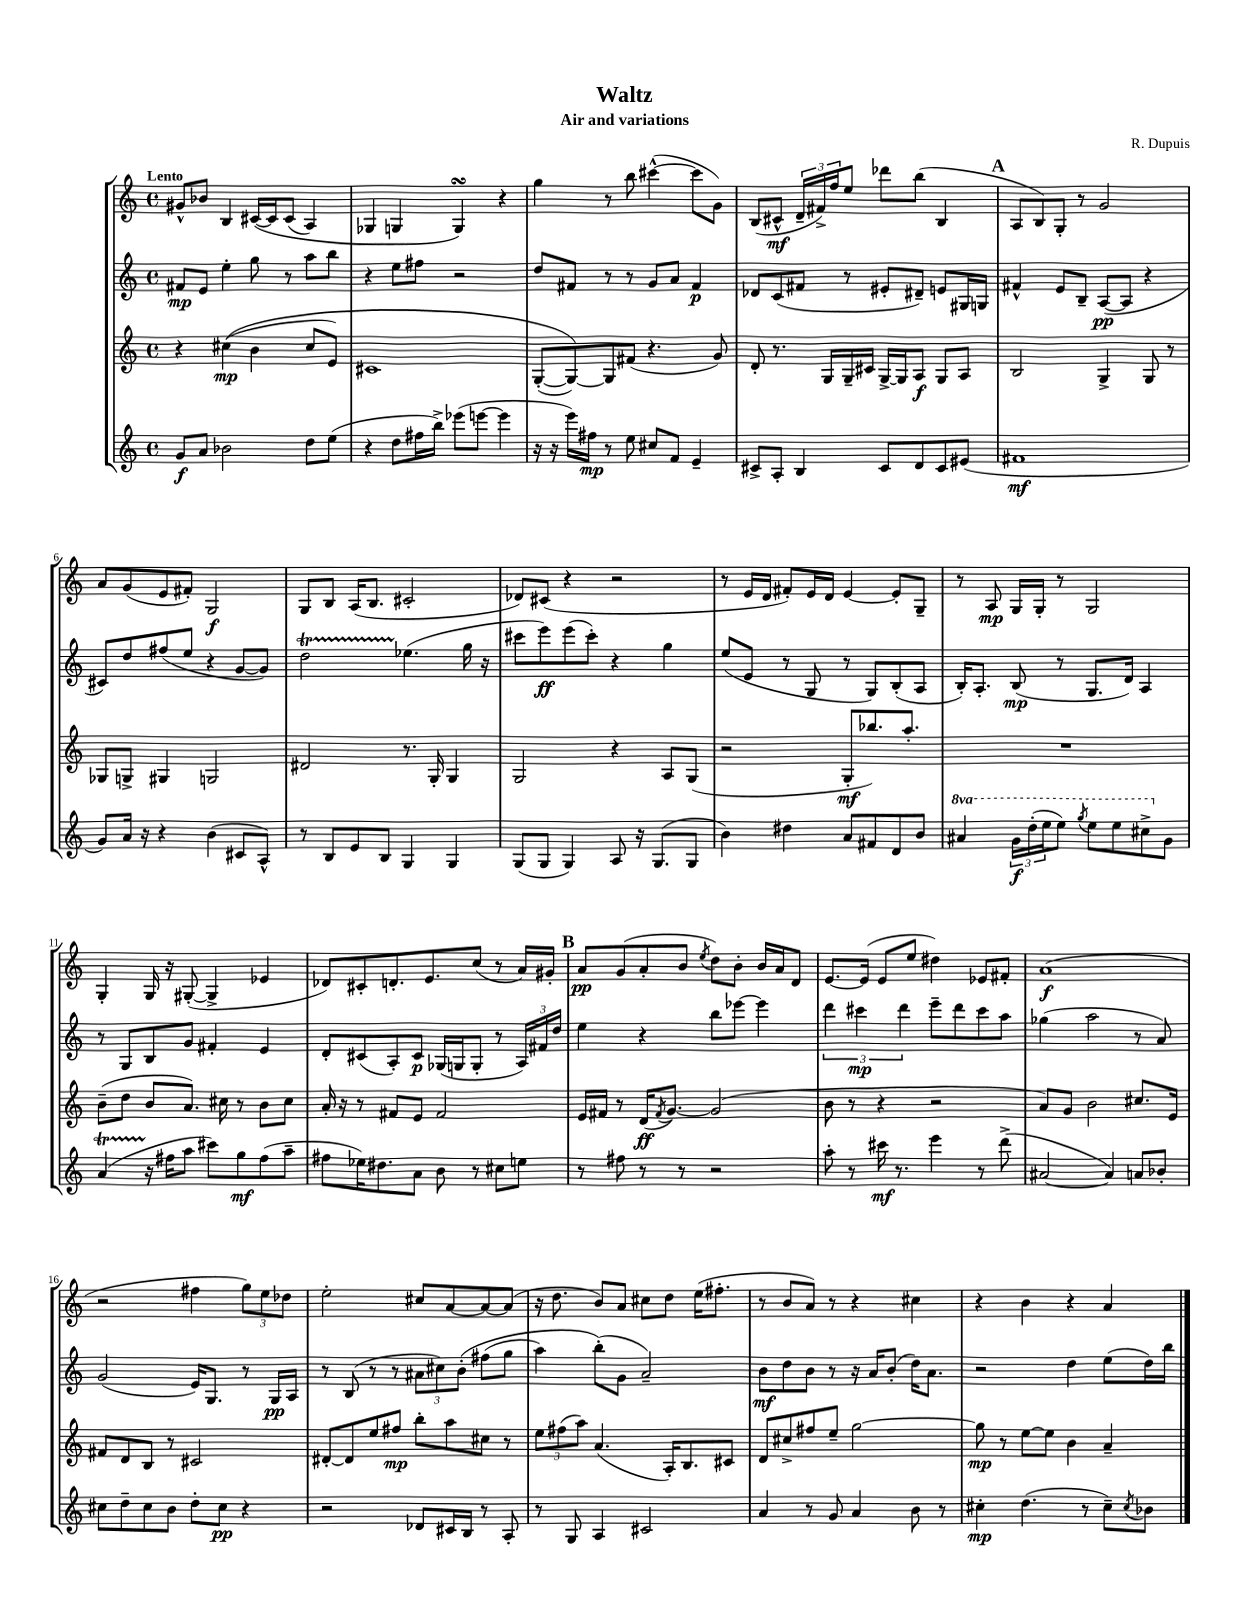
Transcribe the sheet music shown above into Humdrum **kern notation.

**kern	**kern	**kern	**kern
*staff4	*staff3	*staff2	*staff1
*clefG2	*clefG2	*clefG2	*clefG2
*k[]	*k[]	*k[]	*k[]
*M4/4	*M4/4	*M4/4	*M4/4
*met(c)	*met(c)	*met(c)	*met(c)
8g	4r	8f#	8g#^^
8a	.	8e	8b-
2b-	&((4cc#	4ee'	4B
.	4b	8gg	&([16c#
.	.	.	16c#]
.	.	8r	(8c#
8dd	8cc#	8aa	4A)
(8ee	8e)	8bb	.
=	=	=	=
4r	1c#	4r	4G-
8dd	.	8ee	4G
16ff#	.	8ff#	.
16bb^)	.	.	.
(8eee-	.	2r	4G&)
[8eee	.	.	.
4eee]	.	.	4r
=	=	=	=
16r	([8G'	8dd	4gg
16r	.	.	.
16eee)	8G_)&)	8f#	.
16ff#	.	.	.
8r	8G]	8r	8r
8ee	(8f#	8r	8bb
8cc#	4.r	8g	([4ccc#^^
8f	.	8a	.
4e~	.	4f#	8ccc#]
.	8g)	.	8g)
=	=	=	=
8c#^	8d'	8d-	(8B
8A'	8.r	(8c	8c#^^
4B	.	8f#	24d~
.	.	.	24f#^)
.	16G	.	.
.	.	.	24ff
.	16G~	8r	8ee
.	16c#	.	.
8c#	[16G^	8e#'	8ddd-
.	16G]	.	.
8d	8A	8d#~)	(8bb
8c#	8G	8e	4B
(8e#	8A	16G#	.
.	.	16G	.
=	=	=	=
1f#	2B	4f#^^	8A
.	.	.	8B)
.	.	8e	8G'
.	.	8B~	8r
.	4G^	([8A	2g
.	.	8A]	.
.	8G	4r	.
.	8r	.	.
=	=	=	=
8g)	8G-	8c#)	8a
16a	8G^	8dd	(8g
16r	.	.	.
4r	4G#	(8ff#	8e
.	.	8ee	8f#')
(4b	2G	4r	2G
8c#	.	[8g	.
8A^^)	.	8g])	.
=	=	=	=
8r	2d#	2dd	8G
8B	.	.	8B
8e	.	.	(16A
.	.	.	8.B
8B	.	.	.
4G	8.r	(4.ee-	2c#'
.	16G'	.	.
4G	4G	.	.
.	.	16gg	.
.	.	16r	.
=	=	=	=
(8G	2G	8ccc#	8d-)
8G	.	8eee)	(8c#
4G)	.	(8eee	4r
.	.	8ccc#')	.
8A	4r	4r	2r
16r	.	.	.
(8.G	.	.	.
.	8A	4gg	.
8G	(8G	.	.
=	=	=	=
4b)	2r	(8ee	8r
.	.	8e	16e
.	.	.	16d
4dd#	.	8r	8f#')
.	.	8G	16e
.	.	.	16d
8a	8G'	8r	[4e
8f#	8.bb-)	8G)	.
8d	.	(8B'	8e']
.	8.aa'	.	.
8b	.	8A	8G~
=	=	=	=
4aa#	1r	16B')	8r
.	.	8.A'	.
.	.	.	8A
24gg	.	(8B	16G
(24ddd'	.	.	.
.	.	.	16G'
24eee	.	.	.
8eee)	.	8r	8r
8qggg	.	.	.
8eee	.	8.G	2G
8eee	.	.	.
.	.	16d)	.
8ccc#^	.	4A	.
8g	.	.	.
=	=	=	=
(4a	(8b~	8r	4G'
.	8dd	8G	.
16r	8b	8B	16G
16ff#	.	.	16r
8aa	8.a)	8g	([8G#'
8ccc#)	.	4f#'	4G#^]
.	16cc#	.	.
8gg	8r	.	.
(8ff#	8b	4e	4e-
8aa~	8cc#	.	.
=	=	=	=
8ff#	16a'	8d'	8d-)
.	16r	.	.
16ee-)	8r	(8c#	8c#'
8.dd#	.	.	.
.	8f#	8A')	8.d'
8a	8e	8c#	.
.	.	.	8.e
8b	2f#	(16G-	.
.	.	16G	.
8r	.	8G'	(8cc
8cc#	.	8r	8r
8ee	.	24A)	16a)
.	.	24f#	.
.	.	.	16g#'
.	.	24dd	.
=	=	=	=
8r	16e	4ee	8a
.	16f#	.	.
8ff#	8r	.	(8g
8r	(16d	4r	8a'
.	8qf#	.	.
.	[8.g)	.	.
8r	.	.	8b
.	.	.	8qee
2r	(2g]	8bb	8dd)
.	.	[8eee-	8b'
.	.	4eee-]	16b
.	.	.	16a
.	.	.	8d
=	=	=	=
8aa'	8b	6ddd	[8.e
8r	8r	.	.
.	.	6ccc#	.
.	.	.	(16e]
16ccc#	4r	.	8e
8.r	.	.	.
.	.	6ddd	.
.	.	.	8ee
4eee	2r	8eee~	4dd#)
.	.	8ddd	.
8r	.	8ccc#	8e-
(8ddd^	.	8aa	8f#'
=	=	=	=
[2a#	8a)	(4gg-	(1a
.	8g	.	.
.	2b	2aa	.
4a#])	.	.	.
8a	8.cc#	8r	.
8b-'	.	8a)	.
.	16e	.	.
=	=	=	=
8cc#	8f#	(2g	2r
8dd~	8d	.	.
8cc#	8B	.	.
8b	8r	.	.
8dd'	2c#	16e)	4ff#
.	.	8.G	.
8cc#	.	.	.
4r	.	8r	12gg)
.	.	.	12ee
.	.	16G	.
.	.	.	12dd-
.	.	16A	.
=	=	=	=
2r	[8d#'	8r	2ee'
.	8d#]	(8B	.
.	8ee	8r	.
.	8ff#	8r	.
8d-	8bb'	12a#	8cc#
.	.	12cc#)	.
16c#	8aa	.	[8a
.	.	&(12b'	.
16B	.	.	.
8r	8cc#	(8ff#	8a_
8A'	8r	8gg	(8a]
=	=	=	=
8r	12ee	4aa)	16r
.	.	.	8.dd
.	(12ff#	.	.
8G	.	.	.
.	12aa)	.	.
4A	(4.a	(8bb'&)	8b)
.	.	8g	8a
2c#	.	2a~)	8cc#
.	16A')	.	8dd
.	8.B	.	.
.	.	.	(16ee
.	.	.	8.ff#'
.	8c#	.	.
=	=	=	=
4a	8d	8b	8r
.	8cc#^	8dd	8b
8r	8ff#	8b	8a)
8g	8ee~	8r	8r
4a	[2gg	16r	4r
.	.	16a	.
.	.	(8b'	.
8b	.	16dd)	4cc#
.	.	8.a	.
8r	.	.	.
=	=	=	=
4cc#'	8gg]	2r	4r
.	8r	.	.
(4.dd	[8ee	.	4b
.	8ee]	.	.
.	4b	4dd	4r
8r	.	.	.
8cc#~)	4a~	(8ee	4a
8qcc#	.	.	.
8b-	.	16dd)	.
.	.	16bb	.
==	==	==	==
*-	*-	*-	*-
